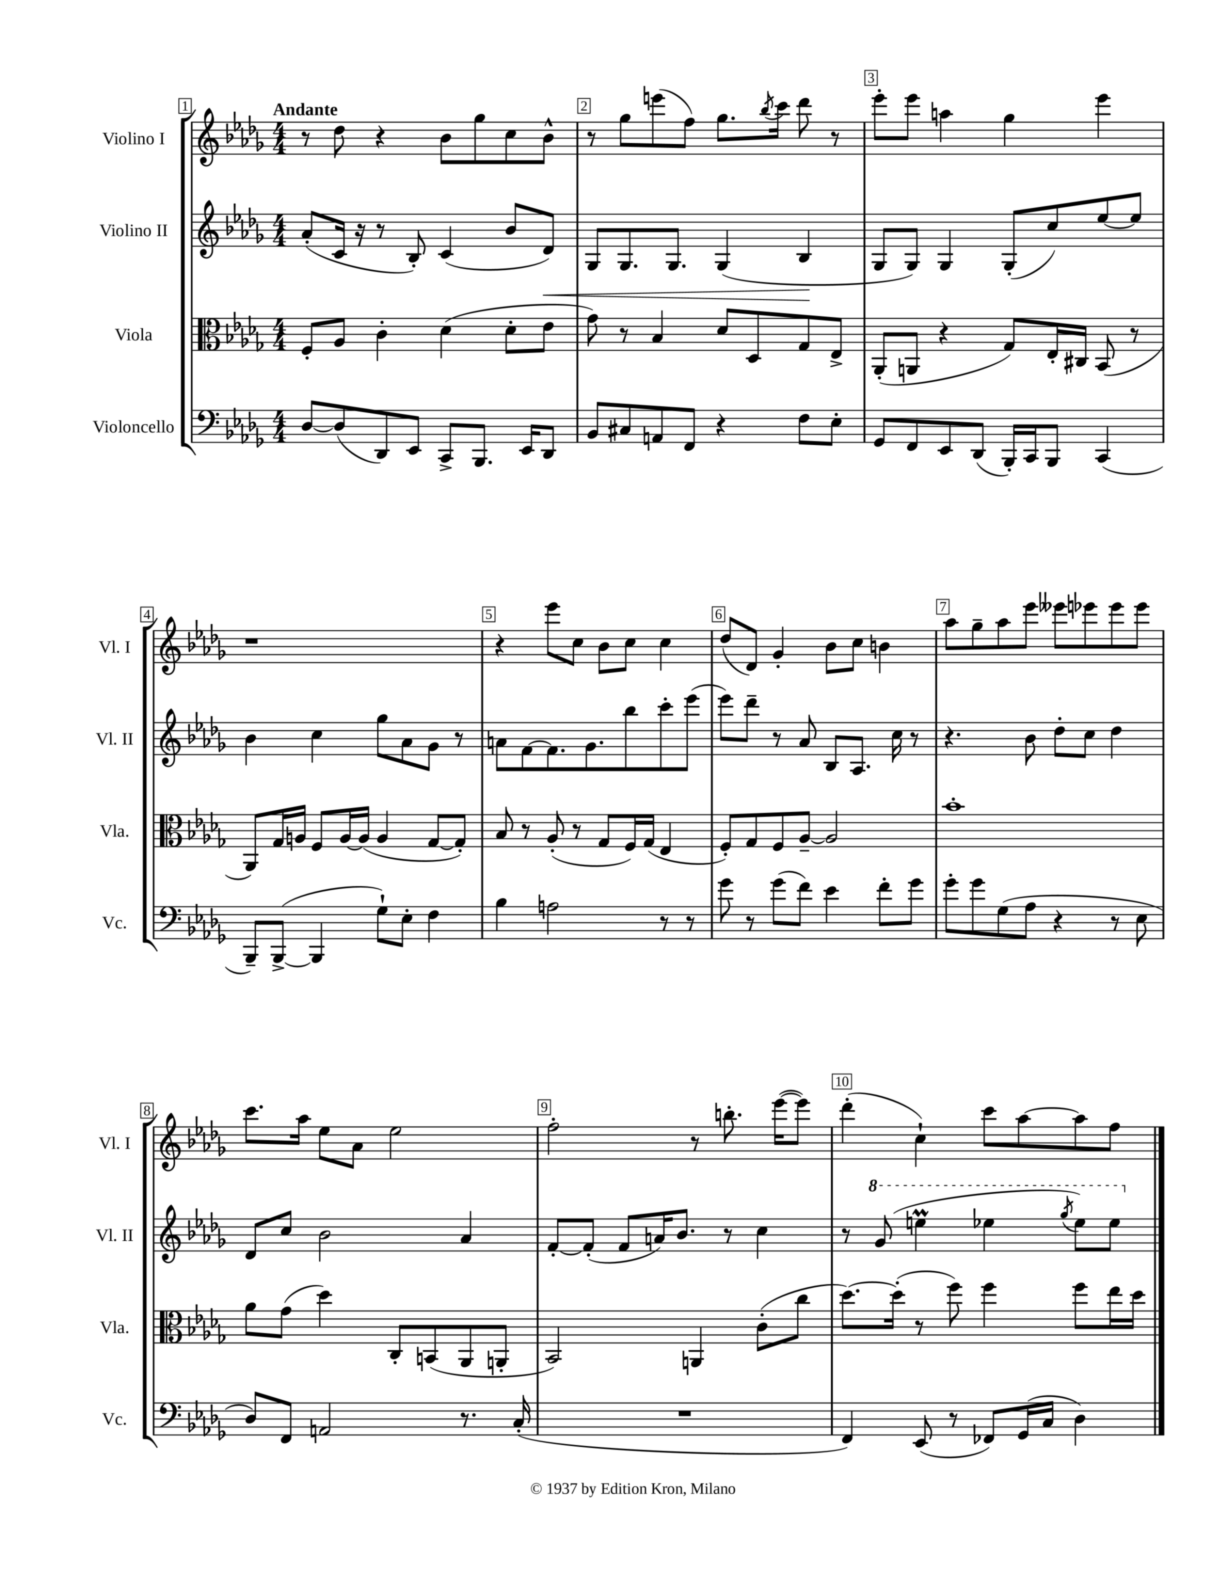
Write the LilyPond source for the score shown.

<<
\new StaffGroup <<
\new Staff = "s0" \with { instrumentName = "Violino I" shortInstrumentName = "Vl. I" } {
    \clef treble \key des \major \numericTimeSignature \time 4/4 \tempo "Andante"
    r8 des''8 r4 bes'8 ges''8 c''8 bes'8-^ |
    r8 ges''8 e'''8( f''8) ges''8. \acciaccatura { bes''8 } c'''16 des'''8 r8 |
    ees'''8-. ees'''8 a''4 ges''4 ees'''4 |
    r1 |
    r4 ees'''8 c''8 bes'8 c''8 c''4 |
    des''8( des'8) ges'4-. bes'8 c''8 b'4 |
    aes''8 ges''8-- aes''8 ees'''8 eeses'''8 ees'''8 ees'''8 ees'''8 |
    c'''8. aes''16 ees''8 aes'8 ees''2 |
    f''2-. r8 b''8.-. ees'''16~( ees'''8) |
    des'''4-.( c''4-!) c'''8 aes''8~ aes''8 f''8 \bar "|." |
}
\new Staff = "s1" \with { instrumentName = "Violino II" shortInstrumentName = "Vl. II" } {
    \clef treble \key des \major \numericTimeSignature \time 4/4
    aes'8-.( c'16 r16 r8 bes8-.) c'4( bes'8 des'8\<) |
    ges8 ges8. ges8. ges4( bes4\! |
    ges8 ges8) ges4 ges8-.( c''8) ees''8~ ees''8 |
    bes'4 c''4 ges''8 aes'8 ges'8 r8 |
    a'8 f'8~ f'8. ges'8. bes''8 c'''8-. ees'''8( |
    ees'''8) des'''8-- r8 aes'8 bes8 aes8. c''16 r8 |
    r4. bes'8 des''8-. c''8 des''4 |
    des'8 c''8 bes'2 aes'4 |
    f'8~-. f'8-.( f'8 a'16) bes'8. r8 c''4 |
    r8 \ottava #1 ges''8( e'''4\prall ees'''4 \acciaccatura { ges'''8 } ees'''8) ees'''8 \ottava #0 \bar "|." |
}
\new Staff = "s2" \with { instrumentName = "Viola" shortInstrumentName = "Vla." } {
    \clef alto \key des \major \numericTimeSignature \time 4/4
    f8-. aes8 c'4-. des'4( des'8-. ees'8 |
    ges'8) r8 bes4 des'8 des8 ges8 ees8-> |
    aes,8-.( a,8 r4 ges8) ees16-. cis16 bes,8( r8 |
    aes,8) ges16 a16 f8 a16~ a16( a4 ges8~ ges8-.) |
    bes8 r8 aes8-.( r8 ges8 f16) ges16( ees4 |
    f8-.) ges8 f8 aes8~-- aes2 |
    bes'1-. |
    aes'8 ges'8( des''4) c8-. b,8( aes,8 a,8-. |
    bes,2) a,4 c'8-.( c''8 |
    des''8.~) des''16-.( r8 f''8) f''4 f''8 ees''16 des''16 \bar "|." |
}
\new Staff = "s3" \with { instrumentName = "Violoncello" shortInstrumentName = "Vc." } {
    \clef bass \key des \major \numericTimeSignature \time 4/4
    des8~ des8( des,8) ees,8 c,8-> bes,,8. ees,16 des,8 |
    bes,8 cis8 a,8 f,8 r4 f8 ees8-. |
    ges,8 f,8 ees,8 des,8( bes,,16-.) c,16 bes,,8 c,4( |
    bes,,8--) bes,,8~->( bes,,4 ges8-!) ees8-. f4 |
    bes4 a2 r8 r8 |
    ges'8 r8 ges'8( f'8) ees'4 f'8-. ges'8 |
    ges'8-. ges'8 ges8( aes8 r4 r8 ees8 |
    des8) f,8 a,2 r8. c16-.( |
    R1 |
    f,4) ees,8( r8 fes,8) ges,16( c16 des4) \bar "|." |
}
>>
>>
\layout { \context { \Score \override BarNumber.break-visibility = ##(#f #t #t) barNumberVisibility = #all-bar-numbers-visible \override BarNumber.stencil = #(make-stencil-boxer 0.1 0.3 ly:text-interface::print) } }
